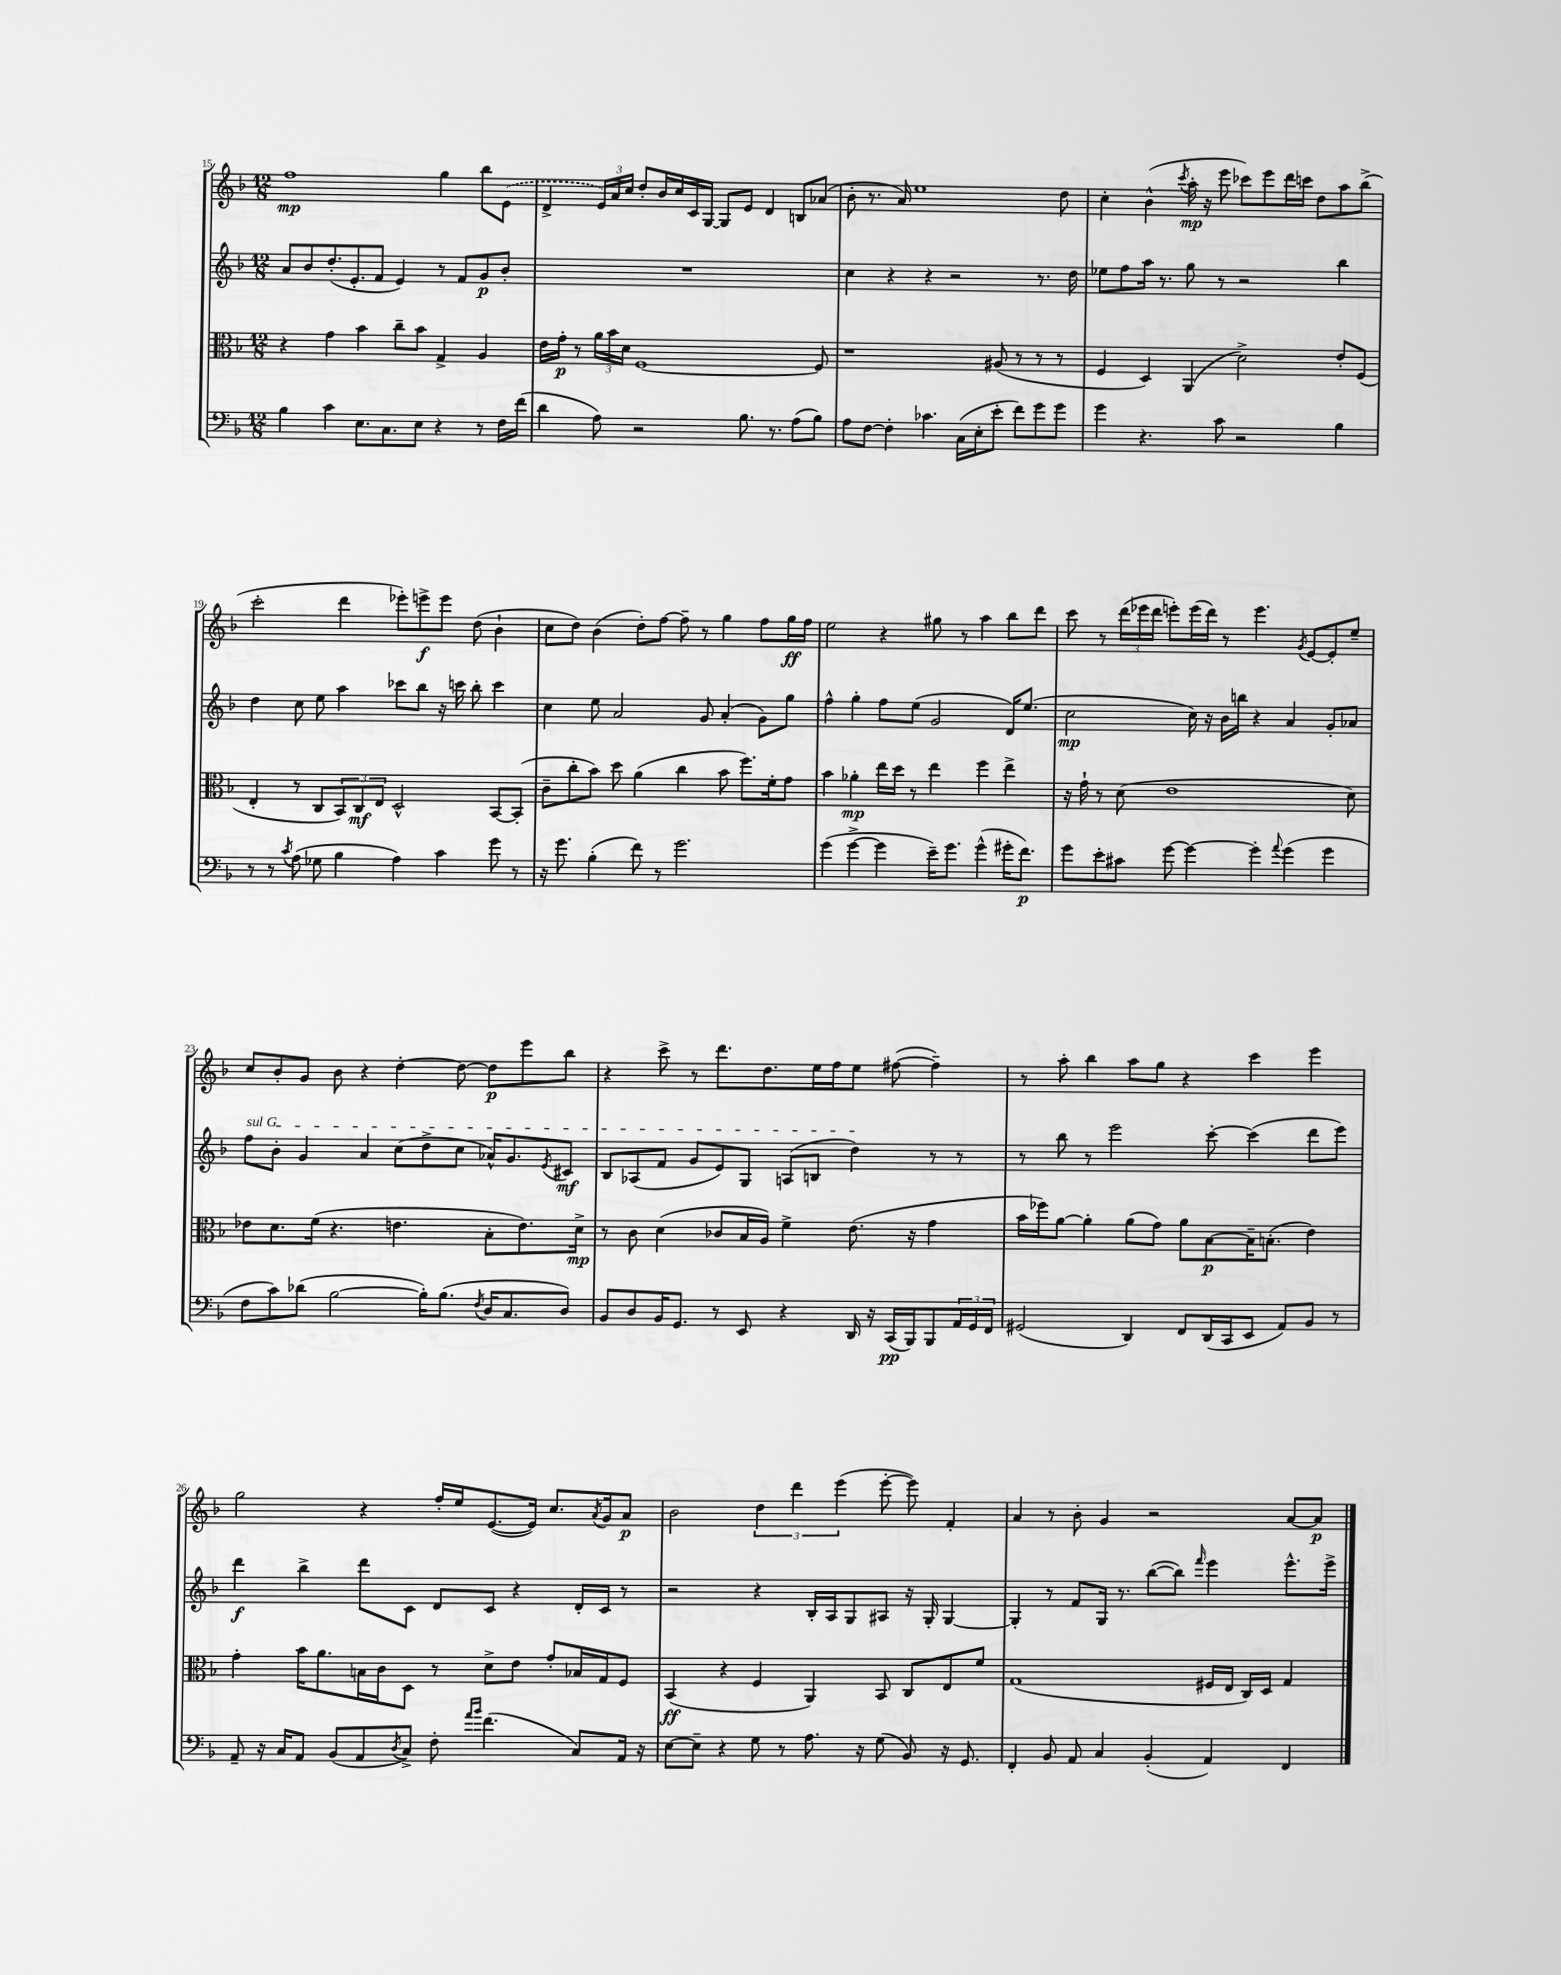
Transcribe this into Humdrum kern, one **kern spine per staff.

**kern	**kern	**kern	**kern
*staff4	*staff3	*staff2	*staff1
*clefF4	*clefC3	*clefG2	*clefG2
*k[b-]	*k[b-]	*k[b-]	*k[b-]
*M12/8	*M12/8	*M12/8	*M12/8
4B-\	4r	8a/L	1ff
.	.	8b-/	.
4c\	4g\	(8.dd'/	.
.	.	8.e'/	.
8.E\L	4b-\	.	.
.	.	8f/J	.
8.C\	.	.	.
.	8cc~\L	4e/)	.
8E\J	8b-\J	.	.
4r	4G^/	8r	4gg\
.	.	8f/L	.
8r	4A/	8g/	8bb-\L
16F\LL	.	8b-'/J	(8e\J
(16f\JJ	.	.	.
=	=	=	=
4d\	16e\LL	1.r	4d^/
.	16g'\JJ	.	.
.	8r	.	.
8A\)	24a\LL	.	24e/LL)
.	24b-\	.	24a/
.	24d\JJ	.	24cc/JJ
2r	[1F	.	8dd'/L
.	.	.	16b-/L
.	.	.	16cc/
.	.	.	16c/
.	.	.	[16G/JJ
.	.	.	8G/]L
8.B-\	.	.	8e/J
.	.	.	4d/
8.r	.	.	.
(8A\L	.	.	8B/L
8B-\J)	8F/]	.	(8a-/J
=	=	=	=
8A\L	1r	4cc\	8b-'\
[8F\J	.	.	8.r
4F'\]	.	4r	.
.	.	.	16a/)
.	.	.	1ee
4.c-\	.	4r	.
.	.	2r	.
(16C\LL	.	.	.
16E'\J	.	.	.
8e'\J	(8A#/	.	.
8f\L)	8r	.	.
8g\	8r	8.r	.
8g\J	8r	.	8dd\
.	.	16dd\	.
=	=	=	=
4g\	4F/	8ee-\L	4cc'\
.	.	8ff\	.
4.r	4D/)	16aa\Jk	(4b-^^\
.	.	8.r	.
.	.	.	8qccc/
.	(4AA/	8gg\	16aa'\
.	.	.	16r
8c\	.	8r	8eee\
2r	2d^\)	2r	8ccc-\L)
.	.	.	8eee\
.	.	.	16ddd\L
.	.	.	16ccc\JJ
.	.	.	8dd\L
4B-\	8e'/L	4bb-\	8aa\
.	(8F/J	.	(8bb-^\J
=	=	=	=
8r	4E'/	4dd\	2ccc'\
8r	.	.	.
8qc/	.	.	.
(8A\	8r	8cc\	.
8G-\	8C/L	8ee\	.
4B-\	12BB-/)	4aa\	4ddd\
.	12C/	.	.
.	12E/J	.	.
4A\)	2D^^/	8ccc-\L	8eee-'\L)
.	.	8bb-\J	8eee^\
4c\	.	16r	8eee\J
.	.	16ccc\	.
.	.	8bb-'\	(8dd\
8g\	[8BB-/L	4ccc\	4b-`\
8r	(8BB-'/]J	.	.
=	=	=	=
16r	8c~\L	4cc\	8cc\L
8.g\	.	.	.
.	8cc'\	.	8dd\J)
(4B-'\	8b-\J)	8ee\	(4b-\
.	8dd\	2a/	.
8f\)	(4a\	.	8dd'\L)
8r	.	.	[8ff\J
2.g\	4cc\	.	8ff~\]
.	.	8g/	8r
.	8b-\	(4a'/	4gg\
.	8.ff\L)	.	.
.	.	8g\L)	8ff\L
.	16f'\k	.	.
.	8g\J	8gg\J	16gg\L
.	.	.	16ff\JJ
=	=	=	=
(4g\	4b-\	4ff^^\	2ee\
[4g^\	4a-'\	4gg'\	.
4g\]	16ee\LL	8ff\L	4r
.	16dd\JJ	.	.
.	8r	(8ee\J	.
16e~\LK)	4ee\	2g/	8gg#\
8.g\J	.	.	.
.	.	.	8r
(4g^^\	4ff\	.	4aa\
16g#'\LK	4ee^\	16d/LK)	8bb-\L
8.f\J)	.	(8.ee/J	.
.	.	.	8ddd\J
=	=	=	=
8g\L	16r	2cc\	8ccc\
.	16g`\	.	.
8e'\	8r	.	8r
8c#\J	(8d\	.	(24ddd\LL
.	.	.	24eee-\
.	.	.	24ddd\JJ
[8g\	1e	.	8eee'\L)
4g\_	.	16cc\)	(16eee\L
.	.	16r	16ddd\JJ)
.	.	16b-\LL	8r
.	.	16bb\JJ	.
4g'\]	.	4r	4.eee\
8qqa/	.	.	.
(4g\	.	4a/	.
.	.	.	8qg/
.	.	.	[8e/L
4g\	.	8g'/L	8e'/]
.	8d\)	8a-/J	8ee~/J
=	=	=	=
8F\L	8e-\L	8ff\L	8cc/L
8c\)	8.d\	8b-'\J	8b-'/
(8d-\J	.	4g/	8g/J
.	(16f\Jk	.	.
[2B-\	4.r	.	8b-\
.	.	4a/	4r
.	4.e\	(8cc\L	[4dd'\
16B-'\]LK)	.	8dd^\	.
(8.B-\J	.	.	.
.	.	8cc\J	8dd\_
8qF/	.	.	.
16D/LK	8B-'\L	16a-^^/LK)	8dd\]L
8.C/	.	8.g/	.
.	8.e\)	.	8eee\
.	.	8qe/	.
8D/J)	.	8c#/J	8bb-\J
.	16d^\Jk	.	.
=	=	=	=
8BB-/L	8r	8B-/L	4r
8D/	8c\	(8A-/	.
16BB-/K	(4d\	8f/J	8ccc^\
8.GG/J	.	.	.
.	.	8g/L	8r
8r	8c-/L	8e/)	8.ddd\L
8EE/	16B-/L	8G/J	.
.	16A/JJ)	.	8.dd\
4r	4f^\	(8A/L	.
.	.	8B/J	16ee\L
.	.	.	16ff\J
16DD/	(8.e\	4dd\)	8ee\J
16r	.	.	.
(16CC/LL	.	.	([8ff#\
16BBB-/J)	16r	.	.
8BBB-/	4g\	8r	4ff#~\])
24AA/L	.	8r	.
24GG/	.	.	.
24FF/JJ	.	.	.
=	=	=	=
(2GG#/	16b-\LL	8r	8r
.	16ff-\J)	.	.
.	[8a\J	8bb-\	8aa'\
.	4a'\]	8r	4bb-\
.	.	2eee\	.
4DD/)	(8a\L	.	8aa\L
.	8g\J)	.	8gg\J
8FF/L	8a\L	.	4r
(16DD/L	[8B-\	[8ccc'\	.
16CC/J	.	.	.
8EE/J	16B-~\]K	(4ccc\]	4ccc\
.	(8.B'\J	.	.
8AA/L)	.	.	.
8BB-/J	4e\)	8ddd\L	4eee\
8r	.	8eee\J)	.
=	=	=	=
8AA~/	4g'\	4ddd\	2gg\
16r	.	.	.
16C/LK	.	.	.
8AA/J	16b-\LK	4bb-^\	.
.	8.a\	.	.
(8BB-/L	.	.	.
8AA/	16B\L	8ddd\L	4r
.	16c\J	.	.
8qD/	.	.	.
8C^/J)	8D\J	8c\J	.
8F'\	8r	8d/L	16ff'/LL
.	.	.	16ee/J
16qqa/LL	.	.	.
16qqb-/JJ	.	.	.
(4.f\	8d^\L	8c/J	([8.e/
.	8e\J	4r	.
.	.	.	16e/]Jk)
.	8g'/L	.	8.cc/L
8C/L)	16B-/L	16d'/LL	.
.	.	.	8qa/
.	16G/J	16c/JJ	16g/k
16AA/Jk	8F/J	8r	8a/J
16r	.	.	.
=	=	=	=
[8E\L	(4BB-/	2r	2b-\
8E~\]J	.	.	.
4r	4r	.	.
8G\	4F/	4r	6dd\
8r	.	.	.
.	.	.	6ddd\
8.A\	4AA/)	16B-'/LL	.
.	.	16A/J	.
.	.	.	(6eee\
.	.	8G/	.
16r	.	.	.
(8G\	8BB-/	8A#/J	[8eee'\
8BB-/)	8C/L	16r	8eee\])
.	.	16G'/	.
16r	8E/	[4G/	4f'/
8.GG/	.	.	.
.	8f/J	.	.
=	=	=	=
4FF'/	(1G	4G'/]	4a/
8BB-/	.	8r	8r
8AA/	.	8f/L	8b-'\
4C/	.	16G/Jk	4g/
.	.	8.r	.
(4BB-'/	.	([8bb-\L	2r
.	.	8bb-\]J)	.
.	.	16qqfff/	.
4AA/)	16F#/LL	4eee\	.
.	16E/JJ	.	.
.	16C/LL)	.	.
.	16D/JJ	.	.
4FF/	4G/	8.eee^^\L	[8a/L
.	.	.	8a/]J
.	.	16eee^\Jk	.
==	==	==	==
*-	*-	*-	*-
